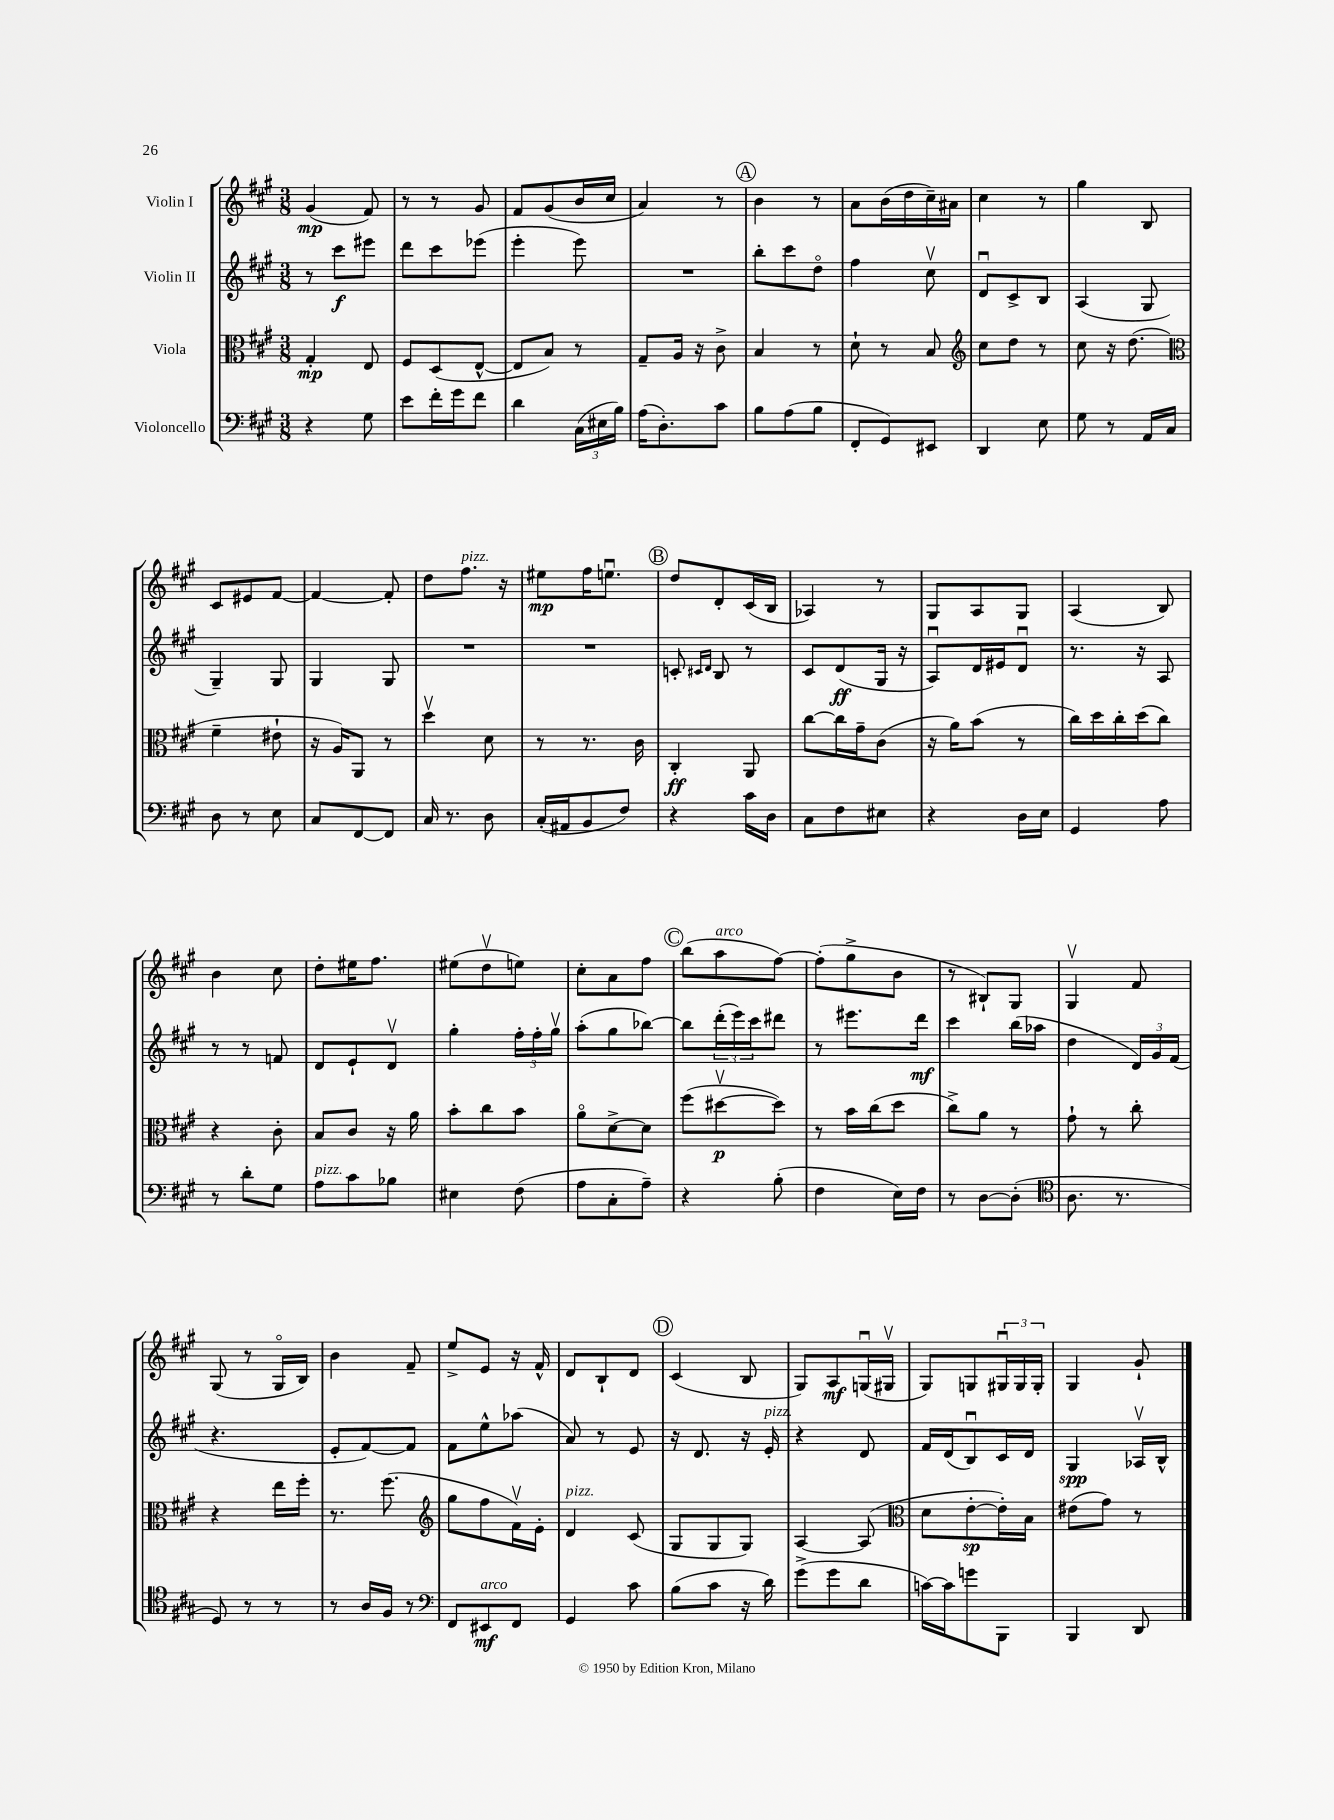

**kern	**dynam	**kern	**dynam	**kern	**dynam	**kern	**dynam
*part4	*part4	*part3	*part3	*part2	*part2	*part1	*part1
*staff4	*staff4	*staff3	*staff3	*staff2	*staff2	*staff1	*staff1
*I"Violoncello	*	*I"Viola	*	*I"Violin II	*	*I"Violin I	*
*clefF4	*	*clefC3	*	*clefG2	*	*clefG2	*
*k[f#c#g#]	*	*k[f#c#g#]	*	*k[f#c#g#]	*	*k[f#c#g#]	*
*M3/8	*	*M3/8	*	*M3/8	*	*M3/8	*
=1	=1	=1	=1	=1	=1	=1	=1
4r	.	4G#'/	mp	8r	.	(4g#/	mp
.	.	.	.	8ccc#\L	f	.	.
8G#\	.	8E/	.	8eee#X\J	.	8f#/)	.
=2	=2	=2	=2	=2	=2	=2	=2
8e\L	.	8F#/L	.	8ddd\L	.	8r	.
16f#'\L	.	(8D/	.	8ccc#\	.	8r	.
16g#\J	.	.	.	.	.	.	.
8f#\J	.	[8E^^/J	.	(8eee-X\J	.	8g#/	.
=3	=3	=3	=3	=3	=3	=3	=3
4d\	.	8E/L]	.	4eee'\	.	8f#/L	.
.	.	8B/J)	.	.	.	(8g#/	.
(24C#\LL	.	8r	.	8eee\)	.	16b/L	.
24E#X\	.	.	.	.	.	.	.
.	.	.	.	.	.	16cc#/JJ	.
24B\JJ)	.	.	.	.	.	.	.
=4	=4	=4	=4	=4	=4	=4	=4
(16A\KL	.	8G#~/L	.	4.r	.	4a/)	.
8.D'\)	.	.	.	.	.	.	.
.	.	16A/Jk	.	.	.	.	.
.	.	16r	.	.	.	.	.
8c#\J	.	8c#^\	.	.	.	8r	.
!!LO:REH:place=s1:t=A
=5	=5	=5	=5	=5	=5	=5	=5
8B\L	.	4B/	.	8bb'\L	.	4b\	.
(8A\	.	.	.	8ccc#\	.	.	.
8B\J	.	8r	.	8dd\J	.	8r	.
=6	=6	=6	=6	=6	=6	=6	=6
8FF#'/L	.	8d`\	.	4ff#\	.	8a\L	.
8GG#/)	.	8r	.	.	.	(16b\L	.
.	.	.	.	.	.	16dd\	.
8EE#X/J	.	8B/	.	8cc#v\	.	16cc#~\)	.
.	.	.	.	.	.	16a#X\JJ	.
=7	=7	=7	=7	=7	=7	=7	=7
*	*	*clefG2	*	*	*	*	*
4DD/	.	8cc#\L	.	8du/L	.	4cc#\	.
.	.	8dd\J	.	8c#^/	.	.	.
8E\	.	8r	.	8B/J	.	8r	.
=8	=8	=8	=8	=8	=8	=8	=8
8G#\	.	8cc#\	.	(4A/	.	4gg#\	.
8r	.	16r	.	.	.	.	.
.	.	(8.dd\	.	.	.	.	.
16AA/LL	.	.	.	8G#/	.	8B/	.
16C#/JJ	.	.	.	.	.	.	.
!!LO:LB:g=z
=9	=9	=9	=9	=9	=9	=9	=9
*	*	*clefC3	*	*	*	*	*
8D\	.	4f#~\	.	4G#~/)	.	8c#/L	.
8r	.	.	.	.	.	8e#X/	.
8E\	.	8e#X`\	.	8G#/	.	[8f#/J	.
=10	=10	=10	=10	=10	=10	=10	=10
8C#/L	.	16r	.	4G#/	.	4f#/_	.
.	.	16A/KL)	.	.	.	.	.
[8FF#/	.	8AA/J	.	.	.	.	.
8FF#/J]	.	8r	.	8G#/	.	8f#'/]	.
=11	=11	=11	=11	=11	=11	=11	=11
16C#/	.	4ddv\	.	4.r	.	8dd\L	.
8.r	.	.	.	.	.	.	.
!	!	!	!	!	!	!LO:TX:a:i:t=pizz.	!
.	.	.	.	.	.	8.ff#\J	.
8D\	.	8d\	.	.	.	.	.
.	.	.	.	.	.	16r	.
=12	=12	=12	=12	=12	=12	=12	=12
(16C#'/LL	.	8r	.	4.r	.	8ee#X\L	mp
16AA#X/J	.	.	.	.	.	.	.
8BB/	.	8.r	.	.	.	16ff#\K	.
.	.	.	.	.	.	8.eenu\J	.
8F#/J)	.	.	.	.	.	.	.
.	.	16c#\	.	.	.	.	.
!!LO:REH:place=s1:t=B
=13	=13	=13	=13	=13	=13	=13	=13
4r	.	4C#'/	ff	8cn'/	.	8dd/L	.
.	.	.	.	16qqc#X/LL	.	.	.
.	.	.	.	16qqd/JJ	.	.	.
.	.	.	.	8B/	.	8d'/	.
16c#\LL	.	8AA/	.	8r	.	(16c#/L	.
16D\JJ	.	.	.	.	.	16B/JJ	.
=14	=14	=14	=14	=14	=14	=14	=14
8C#\L	.	[8cc#\L	.	8c#/L	.	4A-X/)	.
8F#\	.	16cc#\L]	.	(8d/	ff	.	.
.	.	16g#~\J	.	.	.	.	.
8E#X\J	.	(8c#\J	.	16G#/Jk	.	8r	.
.	.	.	.	16r	.	.	.
=15	=15	=15	=15	=15	=15	=15	=15
4r	.	16r	.	8Au/L)	.	8G#/L	.
.	.	16a\KL)	.	.	.	.	.
.	.	(8b\J	.	16d/L	.	8A/	.
.	.	.	.	16e#X/J	.	.	.
16D\LL	.	8r	.	8du/J	.	8G#/J	.
16E\JJ	.	.	.	.	.	.	.
=16	=16	=16	=16	=16	=16	=16	=16
4GG#/	.	16cc#\LL)	.	8.r	.	(4A/	.
.	.	16dd\	.	.	.	.	.
.	.	16cc#'\	.	.	.	.	.
.	.	(16dd\J	.	16r	.	.	.
8A\	.	8cc#\J)	.	8A/	.	8B/)	.
!!LO:LB:g=z
=17	=17	=17	=17	=17	=17	=17	=17
8r	.	4r	.	8r	.	4b\	.
8d'\L	.	.	.	8r	.	.	.
8G#\J	.	8c#'\	.	8fn/	.	8cc#\	.
=18	=18	=18	=18	=18	=18	=18	=18
!LO:TX:a:i:t=pizz.	!	!	!	!	!	!	!
8A\L	.	8B/L	.	8d/L	.	8dd'\L	.
8c#\	.	8c#/J	.	8e`/	.	16ee#X\K	.
.	.	.	.	.	.	8.ff#\J	.
8B-X\J	.	16r	.	8dv/J	.	.	.
.	.	16a\	.	.	.	.	.
=19	=19	=19	=19	=19	=19	=19	=19
4E#X\	.	8b'\L	.	4gg#'\	.	(8ee#X\L	.
.	.	8cc#\	.	.	.	8ddv\	.
(8F#\	.	8b\J	.	24ff#'\LL	.	8een\J)	.
.	.	.	.	24ff#'\	.	.	.
.	.	.	.	24gg#v\JJ	.	.	.
=20	=20	=20	=20	=20	=20	=20	=20
8A\L	.	8a\L	.	(8aa'\L	.	8cc#'\L	.
8C#'\	.	[8d^\	.	8gg#\	.	8a\	.
8A~\J)	.	8d\J]	.	[8bb-X\J)	.	8ff#\J	.
!!LO:REH:place=s1:t=C
=21	=21	=21	=21	=21	=21	=21	=21
4r	.	(8ff#\L	.	8bb-\L]	.	(8bb\L	.
!	!	!	!	!	!	!LO:TX:a:i:t=arco	!
.	.	[8dd#Xv\	p	(24ddd'\L	.	8aa\	.
.	.	.	.	24eee\)	.	.	.
.	.	.	.	24ccc#\J	.	.	.
(8B'\	.	8dd#\J])	.	8ddd#X\J	.	[8ff#\J)	.
=22	=22	=22	=22	=22	=22	=22	=22
4F#\	.	8r	.	8r	.	(8ff#'\L]	.
.	.	16b\LL	.	8.eee#X\L	.	8gg#^\	.
.	.	(16cc#\J	.	.	.	.	.
16E\LL)	.	8dd\J	.	.	.	8b\J	.
16F#\JJ	.	.	.	16ddd\Jk	mf	.	.
=23	=23	=23	=23	=23	=23	=23	=23
8r	.	8cc#^\L)	.	4ccc#\	.	8r	.
[8D\L	.	8a\J	.	.	.	8B#X`/L)	.
(8D'\J]	.	8r	.	(16bb\LL	.	8G#/J	.
.	.	.	.	16aa-X\JJ	.	.	.
=24	=24	=24	=24	=24	=24	=24	=24
*clefC4	*	*	*	*	*	*	*
8.A\	.	8g#`\	.	4dd\	.	4G#v/	.
.	.	8r	.	.	.	.	.
8.r	.	.	.	.	.	.	.
.	.	8cc#'\	.	24d/LL)	.	8f#/	.
.	.	.	.	24g#/	.	.	.
.	.	.	.	(24f#/JJ	.	.	.
!!LO:LB:g=z
=25	=25	=25	=25	=25	=25	=25	=25
8D/)	.	4r	.	4.r	.	(8G#/	.
8r	.	.	.	.	.	8r	.
8r	.	16ee\LL	.	.	.	16G#/LL	.
.	.	16ff#'\JJ	.	.	.	16B/JJ)	.
=26	=26	=26	=26	=26	=26	=26	=26
8r	.	8.r	.	8e'/L	.	4b\	.
16A/LL	.	.	.	[8f#/)	.	.	.
16F#/JJ	.	(8.ff#\	.	.	.	.	.
8r	.	.	.	8f#/J]	.	8f#~/	.
=27	=27	=27	=27	=27	=27	=27	=27
*clefF4	*	*clefG2	*	*	*	*	*
8FF#/L	.	8gg#\L	.	8f#\L	.	8ee^/L	.
!LO:TX:a:i:t=arco	!	!	!	!	!	!	!
8EE#X/	mf	8ff#\	.	8ee^^\	.	8e/J	.
8FF#/J	.	16f#v\L)	.	(8aa-X\J	.	16r	.
.	.	16e'\JJ	.	.	.	16f#^^/	.
=28	=28	=28	=28	=28	=28	=28	=28
!	!	!LO:TX:a:i:t=pizz.	!	!	!	!	!
4GG#/	.	4d/	.	8a/)	.	8d/L	.
.	.	.	.	8r	.	8B`/	.
8c#\	.	(8c#/	.	8e/	.	8d/J	.
!!LO:REH:place=s1:t=D
=29	=29	=29	=29	=29	=29	=29	=29
(8B\L	.	8G#/L	.	16r	.	(4c#/	.
.	.	.	.	8.d/	.	.	.
8c#\J	.	8G#/	.	.	.	.	.
16r	.	8G#/J)	.	16r	.	8B/	.
!	!	!	!	!LO:TX:a:i:t=pizz.	!	!	!
16d\)	.	.	.	16e'/	.	.	.
=30	=30	=30	=30	=30	=30	=30	=30
(8g#^\L	.	[4A/	.	4r	.	8G#/L)	.
8g#\	.	.	.	.	.	8A/	mf
8d\J	.	(8A/]	.	8d/	.	(16Gnu/L	.
.	.	.	.	.	.	16G#Xv/JJ	.
=31	=31	=31	=31	=31	=31	=31	=31
*	*	*clefC3	*	*	*	*	*
[16cn\LL)	.	8d\L	.	16f#/LL	.	8G#/L)	.
16c\J]	.	.	.	(16d/J	.	.	.
8gn\	.	[8e'\	sp	8Bu/)	.	8Gn/	.
8BBB\J	.	16e'\L])	.	16c#/L	.	24G#Xu/L	.
.	.	.	.	.	.	24G#/	.
.	.	16B\JJ	.	16d/JJ	.	.	.
.	.	.	.	.	.	24G#'/JJ	.
=32	=32	=32	=32	=32	=32	=32	=32
4BBB/	.	(8e#X\L	.	4G#/	spp	4G#/	.
.	.	8g#\J)	.	.	.	.	.
8DD/	.	8r	.	16A-Xv/LL	.	8g#`/	.
.	.	.	.	16B^^/JJ	.	.	.
==	==	==	==	==	==	==	==
*-	*-	*-	*-	*-	*-	*-	*-
